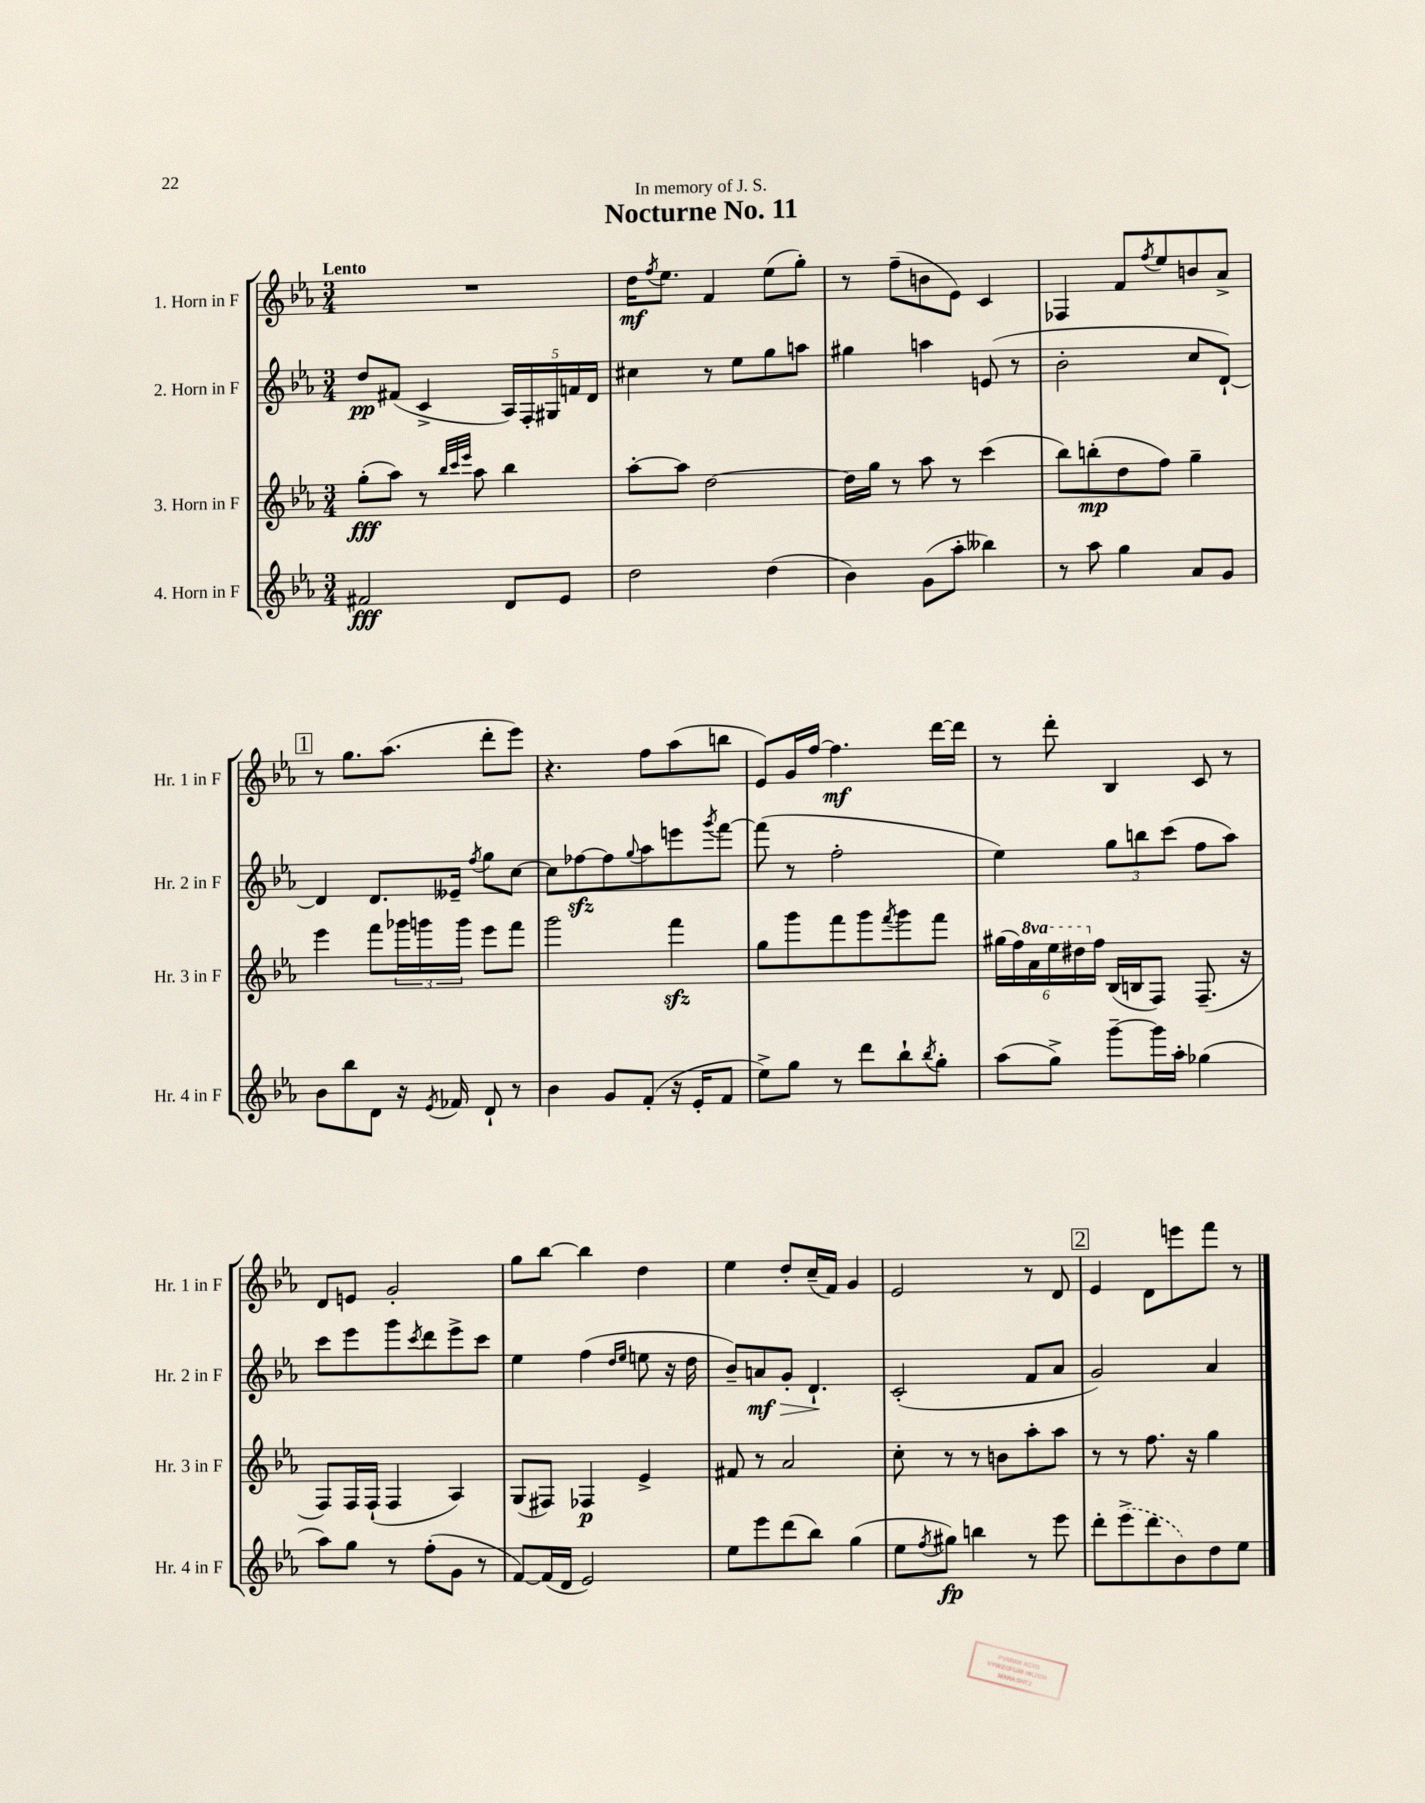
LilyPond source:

\header { title = "Nocturne No. 11" dedication = "In memory of J. S." }
<<
\new StaffGroup <<
\new Staff = "s0" \with { instrumentName = "1. Horn in F" shortInstrumentName = "Hr. 1 in F" } {
    \clef treble \key ees \major \numericTimeSignature \time 3/4 \tempo "Lento"
    R2. |
    d''16\mf \acciaccatura { f''8 } ees''8. f'4 ees''8( g''8-.) |
    r8 f''8--( b'8 ees'8) c'4 |
    fes4 f'8 \acciaccatura { f''8 } ees''8 b'8 aes'8-> |
    \mark \markup { \box "1" } r8 g''8. aes''8.( d'''8-. ees'''8) |
    r4. f''8 aes''8( b''8 |
    ees'8) g'16 f''16~ f''4.\mf d'''16~ d'''16 |
    r8 d'''8-. bes4 c'8 r8 |
    d'8 e'8 g'2-. |
    g''8 bes''8~ bes''4 d''4 |
    ees''4 d''8-. c''16--( f'16) g'4 |
    ees'2 r8 d'8 |
    \mark \markup { \box "2" } ees'4 d'8 e'''8 f'''8 r8 \bar "|." |
}
\new Staff = "s1" \with { instrumentName = "2. Horn in F" shortInstrumentName = "Hr. 2 in F" } {
    \clef treble \key ees \major \numericTimeSignature \time 3/4
    d''8\pp fis'8( c'4-> \tuplet 5/4 { aes16) f16-. gis16 f'16 d'16 } |
    cis''4 r8 ees''8 g''8 a''8 |
    gis''4 a''4 e'8( r8 |
    bes'2-. c''8 d'8~-!) |
    \mark \markup { \box "1" } d'4 d'8. eeses'16-- \acciaccatura { f''8 } g''8 c''8~ |
    c''8 fes''8~\sfz fes''8 \appoggiatura { g''8 } aes''8 e'''8 \acciaccatura { g'''8 } f'''8~ |
    f'''8( r8 f''2-. |
    ees''4) \tuplet 3/2 { g''8 b''8 c'''8( } f''8 aes''8) |
    c'''8 ees'''8 g'''8 \acciaccatura { c'''8 } d'''8 ees'''8-> c'''8 |
    ees''4 f''4( \grace { d''16 ees''16 } e''8 r16 d''16 |
    bes'8--) a'8\mf\> g'8-. d'4.-!\! |
    c'2-.( f'8 aes'8 |
    \mark \markup { \box "2" } g'2) aes'4 \bar "|." |
}
\new Staff = "s2" \with { instrumentName = "3. Horn in F" shortInstrumentName = "Hr. 3 in F" } {
    \clef treble \key ees \major \numericTimeSignature \time 3/4 \set Staff.ottavationMarkups = #ottavation-simple-ordinals
    g''8-.\fff( aes''8) r8 \grace { bes''32 c'''32 ees'''32 } aes''8 bes''4 |
    aes''8~-. aes''8 d''2~ |
    d''16 g''16 r8 aes''8 r8 c'''4( |
    bes''8) b''8-.\mp( d''8 f''8) g''4-- |
    \mark \markup { \box "1" } ees'''4 f'''8 \tuplet 3/2 { ges'''16 g'''16 g'''16 } ees'''8 f'''8 |
    g'''2 f'''4\sfz |
    g''8 g'''8 f'''8 g'''8 \acciaccatura { f'''8 } g'''8 f'''8 |
    \tuplet 6/4 { gis''16( f''16) \ottava #1 aes''16 ees'''16 dis'''16 \ottava #0 f''16 } bes16( b16 f8) f8.--( r16 |
    f8) f16 f16-!( f4 aes4) |
    g8( fis8) fes4\p ees'4-> |
    fis'8 r8 aes'2 |
    c''8-. r8 r8 b'8 aes''8-. aes''8 |
    \mark \markup { \box "2" } r8 r8 f''8. r16 g''4 \bar "|." |
}
\new Staff = "s3" \with { instrumentName = "4. Horn in F" shortInstrumentName = "Hr. 4 in F" } {
    \clef treble \key ees \major \numericTimeSignature \time 3/4
    fis'2\fff d'8 ees'8 |
    d''2 d''4( |
    bes'4) g'8( aes''8-. beses''4) |
    r8 aes''8 g''4 aes'8 g'8 |
    \mark \markup { \box "1" } bes'8 bes''8 d'8 r16 \acciaccatura { ees'8 } fes'16 d'8-! r8 |
    bes'4 g'8 f'8-.( r16 ees'16-. f'8 |
    ees''8->) g''8 r8 d'''8 bes''8-! \acciaccatura { bes''8 } g''8-. |
    aes''8( g''8->) g'''8~-- g'''16 aes''16-. ges''4( |
    aes''8) g''8 r8 f''8-.( g'8 r8 |
    f'8~) f'16( d'16 ees'2) |
    ees''8 ees'''8 d'''8( bes''8) g''4( |
    ees''8 \acciaccatura { f''8 } gis''8\fp) b''4 r8 ees'''8 |
    \mark \markup { \box "2" } d'''8-. \once \slurDashed ees'''8->( d'''8 bes'8) d''8 ees''8 \bar "|." |
}
>>
>>
\layout { \context { \Score \remove "Bar_number_engraver" } }
